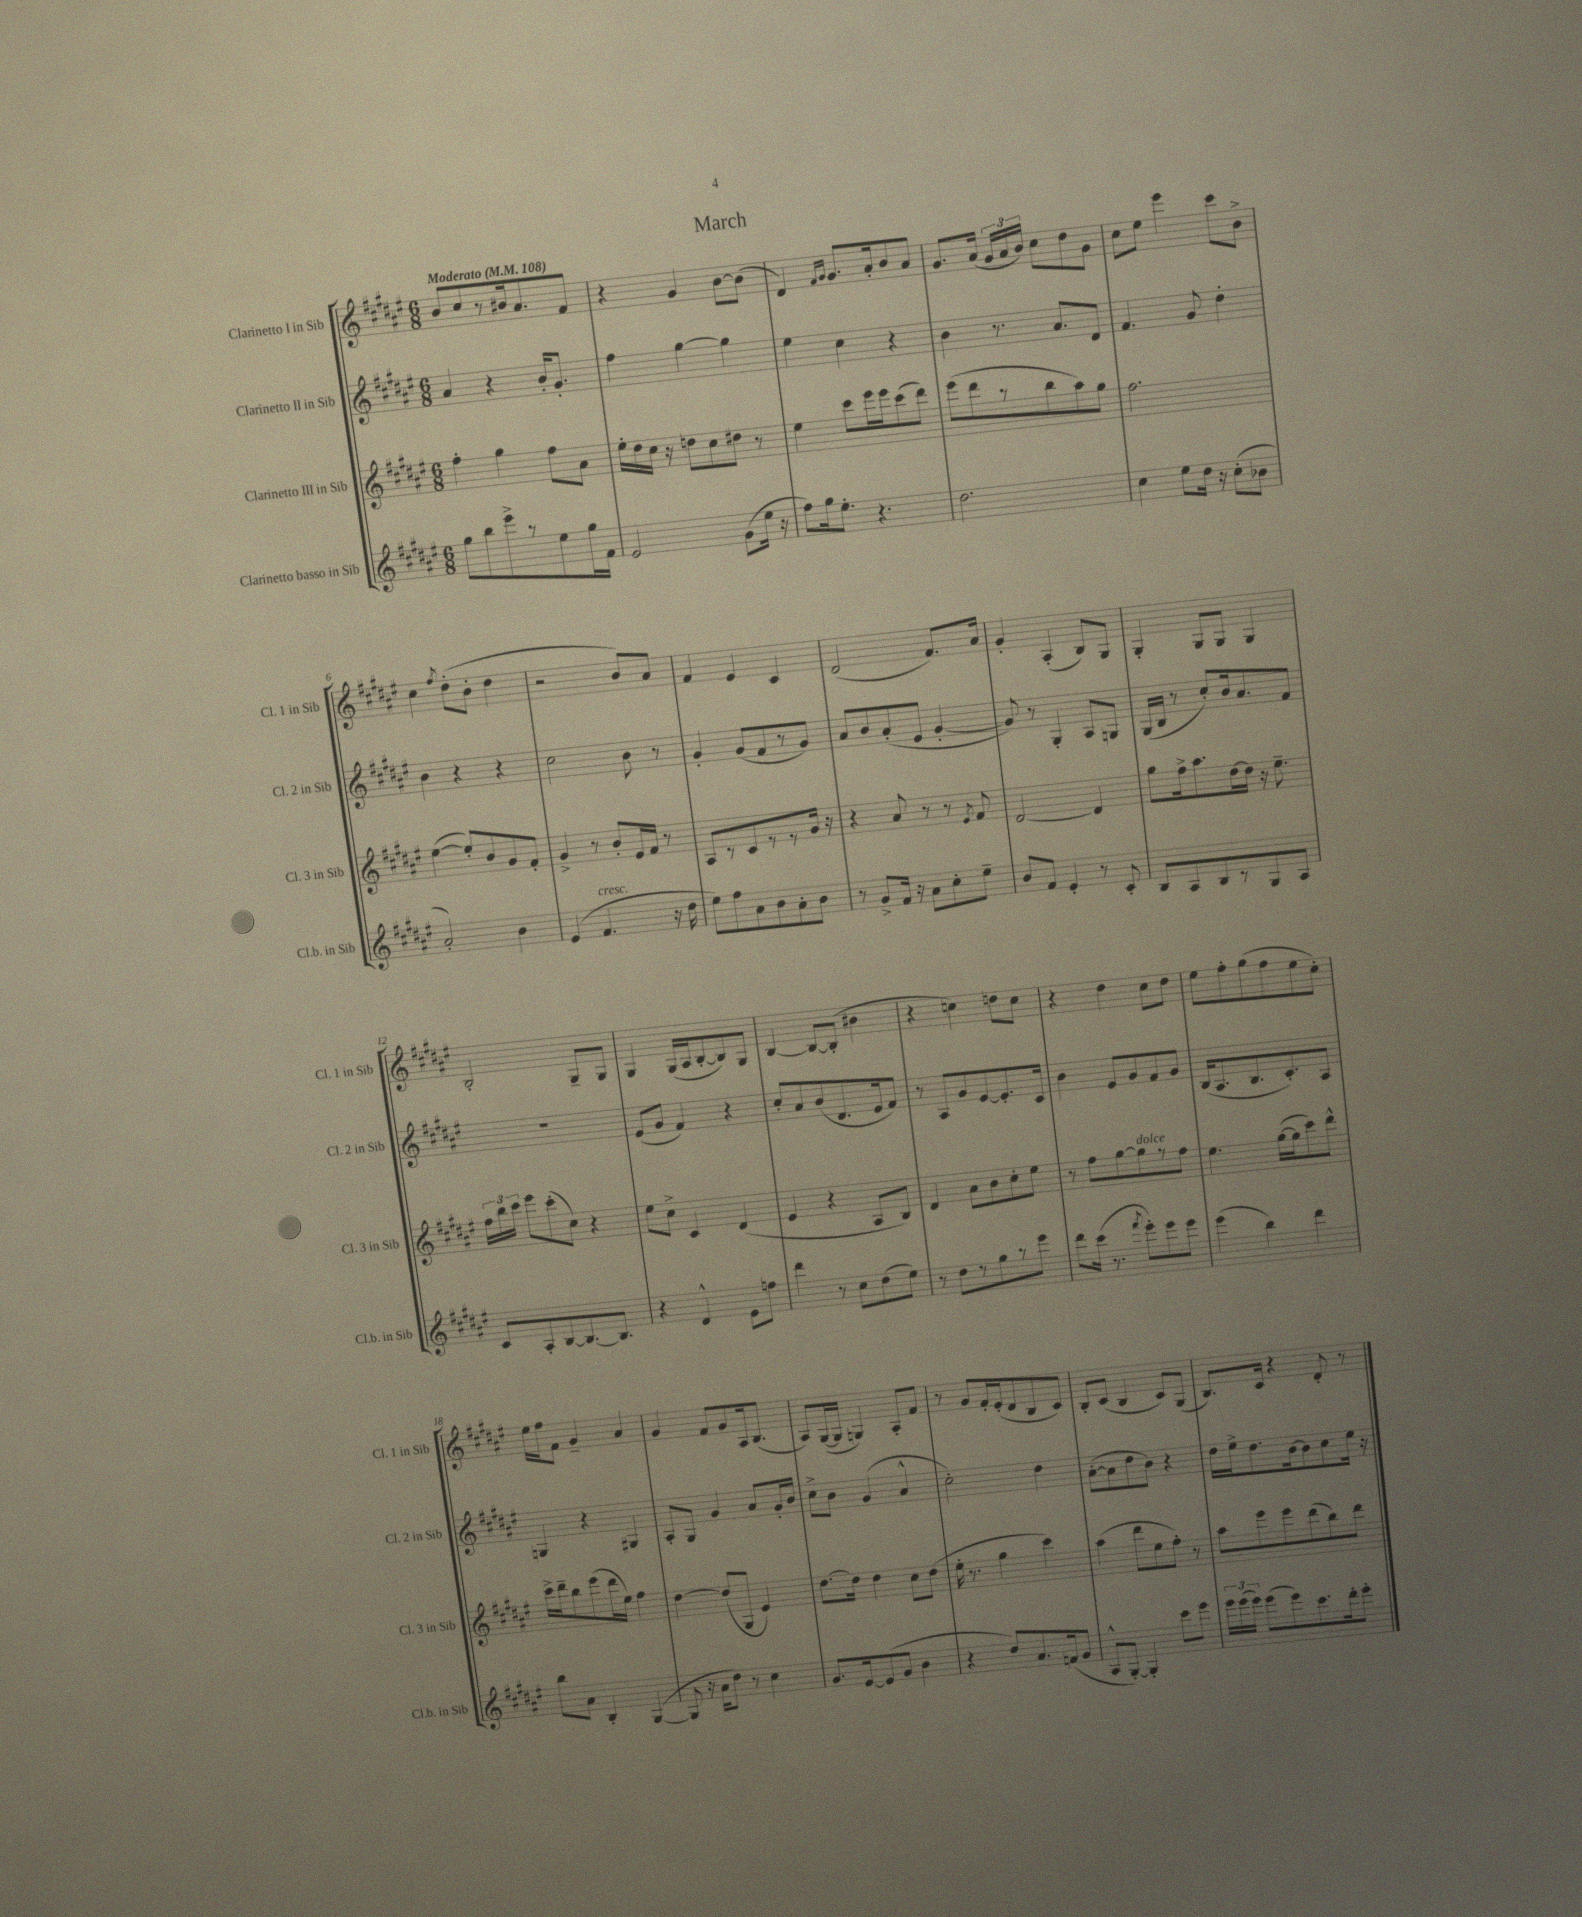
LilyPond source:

\header { title = "March" }
<<
\new StaffGroup <<
\new Staff = "s0" \with { instrumentName = "Clarinetto I in Sib" shortInstrumentName = "Cl. 1 in Sib" } {
    \clef treble \key fis \major \numericTimeSignature \time 6/8 \tempo "Moderato" 4 = 108
    \autoBeamOff b'8[ cis''8 r8 bis'16 ais'8. fis'8] |
    r4 gis'4 b'8[~ b'8]( |
    dis'4) \grace { fis'16[ gis'16] } gis'8.[ ais'16-. b'8 ais'8] |
    gis'8.[ ais'16]( \tuplet 3/2 { gis'16[ ais'16 b'16]) } cis''8[ dis''8 gis'8] |
    cis''8[ eis''8] eis'''4 cis'''8[ b'8]-> |
    cis''4 \acciaccatura { fis''8 } dis''8[-.( b'8]-. dis''4 |
    r2 b'8[) ais'8] |
    fis'4 eis'4 cis'4 |
    dis'2( fis'8.[) ais'16] |
    gis'4-. ais4-.( b8[) gis8] |
    gis4-. gis8[ gis8] gis4 |
    b2-. gis8[-- gis8] |
    gis4 gis16[( ais16 b8~-. b8) gis8] |
    b4~ b8[~ b8]-.( bis'4 |
    r4 c''4) d''8[ c''8] |
    r4 dis''4 cis''8[ dis''8] |
    eis''8[ fis''8-. gis''8( fis''8 eis''8 cis''8]-.) |
    eis''16[ fis''16 fis'8] gis'4-- ais'4 |
    gis'4 fis'8[ gis'8 ais16 b8.]( |
    ais8[) gis16~( gis16] g4) ais8[-. fis'8] |
    r8 gis'8[ fis'16-. eis'16-.( dis'8 b8 cis'8]) |
    b8[-. cis'8]( b4 cis'8[) gis8]( |
    b8.[) cis'16] r4 dis'8-. r8 \bar "|." |
}
\new Staff = "s1" \with { instrumentName = "Clarinetto II in Sib" shortInstrumentName = "Cl. 2 in Sib" } {
    \clef treble \key fis \major \numericTimeSignature \time 6/8
    \autoBeamOff ais'4 r4 b'16[-. gis'8.]-. |
    fis''4 gis''4~ gis''4 |
    eis''4 cis''4 r4 |
    b'4 r8. ais'8.[ dis'8] |
    fis'4. gis'8 dis''4-. |
    b'4 r4 r4 |
    cis''2 b'8 r8 |
    gis'4-. gis'8[( fis'8 r8 gis'8]) |
    ais'8[ b'8 ais'8-.( eis'8] gis'4~-. |
    gis'8) r8 gis4-. ais8[ g8] |
    gis16[( b16] r8 cis''8[-.) b'16 ais'8. fis'8] |
    R2. |
    eis'8[( gis'8] fis'4) r4 |
    cis''8[-. ais'8 b'8( dis'8. eis'16 fis'8]) |
    r8 ais8[ gis'8 eis'8~ eis'8.-. cis'16] |
    b'4 eis'8[ gis'8 fis'8 gis'8] |
    b16[( ais8. b8. cis'8.-.) ais8] |
    g4 r4 gis4 |
    ais8[-. gis8] gis'4 ais'8[ gis'16-. b'16] |
    cis''8[-> b'8] gis'4( ais'4-^ |
    cis''2-.) dis''4 |
    ais'8[~-.( ais'8 dis''8 b'8]) r4 |
    dis''16[ eis''16-> dis''8. b'16~ b'8 cis''8 eis''16] r16 \bar "|." |
}
\new Staff = "s2" \with { instrumentName = "Clarinetto III in Sib" shortInstrumentName = "Cl. 3 in Sib" } {
    \clef treble \key fis \major \numericTimeSignature \time 6/8
    \autoBeamOff fis''4-. gis''4 fis''8[ ais'8] |
    eis''16[-. dis''16 cis''16] r16 d''8[ cis''8 dis''8] r8 |
    eis''4 cis'''8[ eis'''16 eis'''16 cis'''8( dis'''8]) |
    eis'''8[( dis'''8 r8 b''8 ais''8) gis''8] |
    fis''2. |
    eis''4~( eis''8[-.) b'8 gis'8 fis'8]-. |
    gis'4-> r8 b'8[-. eis'16 fis'16] r8 |
    ais8[ r8 cis'8 r8 r8 gis'16] r16 |
    r4 ais'8 r8 r8 \acciaccatura { eis'8 } fis'8 |
    dis'2~ dis'4 |
    gis''8[ fis''16-> ais''8. dis''16~ dis''16] r16 eis''8.-- |
    \tuplet 3/2 { fis''16[ b''16 cis'''16] } eis'''8[ cis'''8-.( cis''8]) r4 |
    eis''8[ cis''8]-> cis'4 dis'4( |
    eis'4 r4 ais8[ b8]) |
    dis'4 ais'8[ b'8 cis''8-. eis''8] |
    r8 fis''8[ gis''8~ gis''8^\markup { \italic "dolce" } r8 fis''8] |
    eis''4. gis''16[~( gis''16 cis'''8) dis'''8]-^ |
    cis'''16[-> dis'''16-- b''8 eis'''8( dis'''16 eis''16]) fis''4 |
    dis''4~ dis''8[( gis8] eis'4) |
    dis''8.[~ dis''16] dis''4 cis''8[ dis''8]( |
    eis''16-. r8. gis''4 cis'''4) |
    ais''4( dis'''8[ eis''8 fis''8]-.) r8 |
    ais''8[ eis'''8 eis'''8 dis'''8( b''8) dis'''8] \bar "|." |
}
\new Staff = "s3" \with { instrumentName = "Clarinetto basso in Sib" shortInstrumentName = "Cl.b. in Sib" } {
    \clef treble \key fis \major \numericTimeSignature \time 6/8
    \autoBeamOff gis''8[ b''8 eis'''8-> r8 eis''8 gis''16 fis'16] |
    eis'2 gis'8[( eis''16] r16 |
    fis''8[) gis''16 eis''8.]-. r4. |
    dis''2. |
    cis''4 eis''8[ dis''16] r16 cis''8[-.( bes'8] |
    ais'2-.) b'4 |
    eis'4( fis'4.^\markup { \italic "cresc." } r16 dis''16 |
    eis''8[) fis''8 ais'8 b'8 ais'8-. b'8] |
    r8 gis'8[-> fis'16] r16 ais'8[ cis''8-. eis''8]-- |
    b'8[ fis'8] eis'4-. r8 cis'8-. |
    b8[ ais8 b8 r8 gis8 ais8] |
    cis'8[ ais8-. b8~ b8.~ b8.] |
    r4 dis'4-^ eis'8[ f''8] |
    dis'''4 r8 cis''8[ dis''8( eis''8]) |
    r8 dis''8[ r8 gis''8 r8 eis'''8] |
    dis'''8[ cis'''16]( r8. \acciaccatura { fis'''8 } eis'''8[-.) eis'''8 eis'''8] |
    eis'''4( b''4) dis'''4 |
    b''8[ ais'8] b4-. gis4~( |
    gis8 r16 ais'16[ dis''8]) r8 cis''4 |
    gis'8.[ eis'16~ eis'8( gis'8] b'4 |
    r4 dis''8[) ais'8. f'16( gis'8] |
    ais8[-^ gis8]~-.) gis4-. cis'''8[ eis'''8] |
    \tuplet 3/2 { eis'''16[ eis'''16( eis'''16]) } eis'''8[( eis'''8) cis'''8. dis'''16-. eis'''8]-. \bar "|." |
}
>>
>>
